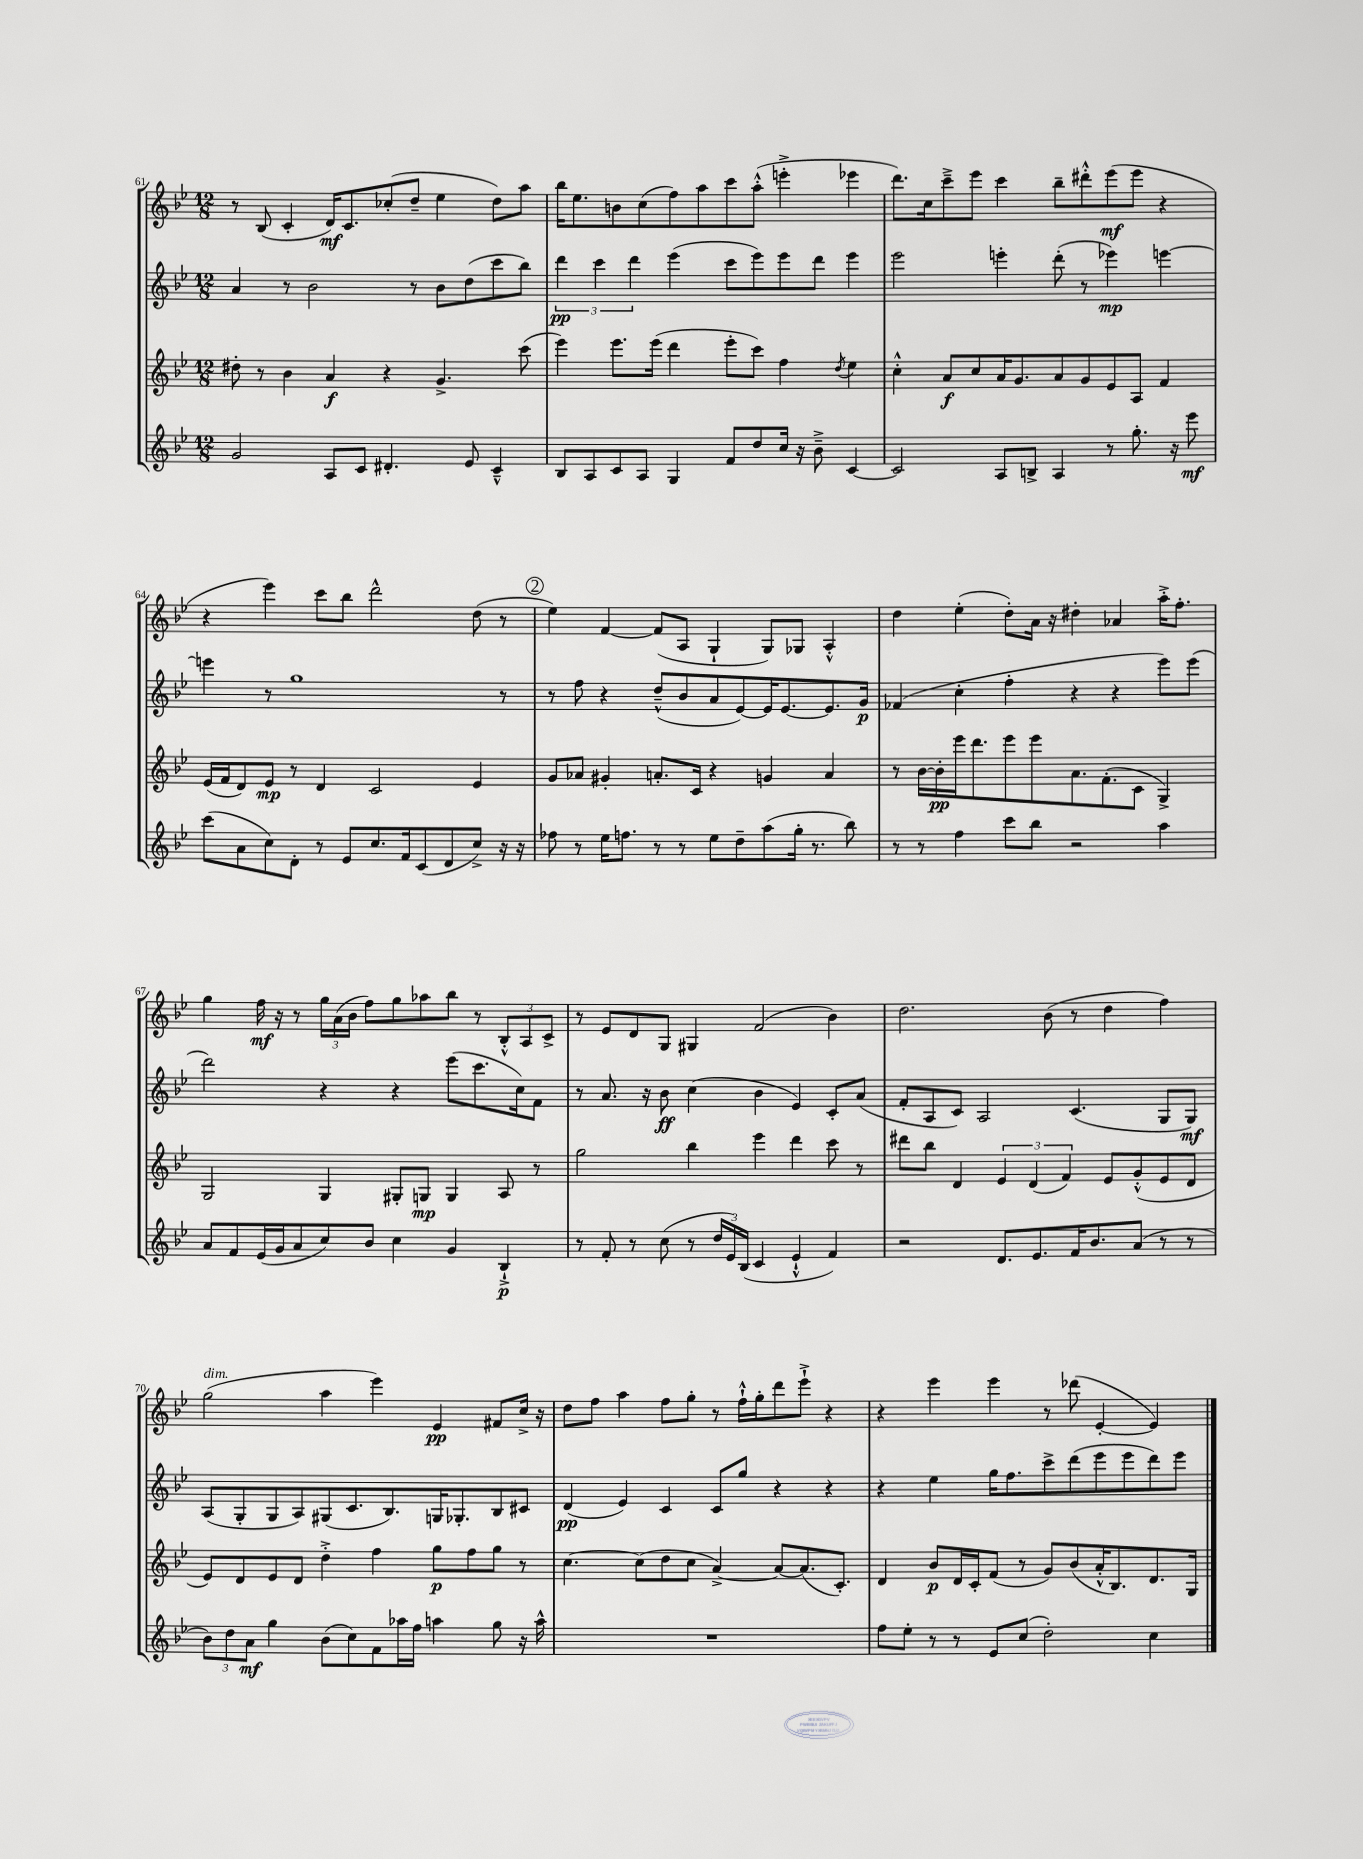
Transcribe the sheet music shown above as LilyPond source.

<<
\new StaffGroup <<
\new Staff = "s0" {
    \clef treble \key bes \major \numericTimeSignature \time 12/8
    \autoBeamOff r8 bes8( c'4-. d'16[\mf) c'8. ces''8-.( d''8]-- ees''4 d''8[) a''8] |
    bes''16[ ees''8. b'8 c''8( f''8) a''8 c'''8 a''8]-.-^( e'''4-.-> ees'''4 |
    d'''8.[) c''16 c'''8---> ees'''8] c'''4 bes''8[-- dis'''8-.-^ ees'''8\mf( ees'''8] r4 |
    r4 ees'''4) c'''8[ bes''8] d'''2-^ d''8( r8 |
    \mark \markup { \circle "2" } ees''4) f'4~ f'8[( a8] g4-! g8[) ges8] a4-.-^ |
    d''4 ees''4-.( d''8[-.) a'16] r16 dis''4-. aes'4 a''16[-.-> f''8.]-. |
    g''4 f''16\mf r16 r8 \tuplet 3/2 { g''16[ a'16( bes'16] } f''8[) g''8 aes''8 bes''8] r8 \tuplet 3/2 { bes8[-.-^ a8 c'8]-> } |
    r8 ees'8[ d'8 g8] gis4 f'2( bes'4) |
    d''2. bes'8( r8 d''4 f''4) |
    g''2^\markup { \italic "dim." }( a''4 ees'''4) ees'4\pp fis'8[ c''16]-> r16 |
    d''8[ f''8] a''4 f''8[ g''8]-. r8 f''16[-!-^ g''16-. d'''8 ees'''8]-!-> r4 |
    r4 ees'''4 ees'''4 r8 des'''8( ees'4~-. ees'4) \bar "|." |
}
\new Staff = "s1" {
    \clef treble \key bes \major \numericTimeSignature \time 12/8
    \autoBeamOff a'4 r8 bes'2 r8 bes'8[ d''8( c'''8 bes''8]) |
    \tuplet 3/2 { d'''4\pp c'''4 d'''4 } ees'''4( c'''8[ ees'''8) ees'''8 d'''8] ees'''4 |
    ees'''2 e'''4-. d'''8-.( r8 ees'''4\mp) e'''4~ |
    e'''4 r8 g''1 r8 |
    \mark \markup { \circle "2" } r8 f''8 r4 d''8[---^( bes'8 a'8 ees'8~) ees'16 ees'8.~ ees'8. g'16]\p |
    fes'4( c''4-. f''4-. r4 r4 ees'''8[) ees'''8]( |
    d'''2) r4 r4 ees'''8[( c'''8. c''16) f'8] |
    r8 a'8. r16 bes'8\ff c''4( bes'4 ees'4) c'8[-. a'8]( |
    f'8[-. a8 c'8]) a2 c'4.( g8[ g8]\mf) |
    a8[( g8-. g8 a8) gis8( c'8. bes8.) g16 ges8.-. bes8 cis'8] |
    d'4\pp( ees'4) c'4 c'8[ g''8] r4 r4 |
    r4 ees''4 g''16[ f''8. c'''8-> d'''8( ees'''8 ees'''8 d'''8) ees'''8] \bar "|." |
}
\new Staff = "s2" {
    \clef treble \key bes \major \numericTimeSignature \time 12/8
    \autoBeamOff dis''8-. r8 bes'4 a'4\f r4 g'4.-> c'''8( |
    ees'''4) ees'''8.[ ees'''16]( d'''4 ees'''8[-. c'''8]) f''4 \acciaccatura { d''8 } ees''4 |
    c''4-.-^ a'8[\f c''8 a'16 g'8. a'8 g'8 ees'8 a8] f'4 |
    ees'16[( f'16 d'8) ees'8]\mp r8 d'4 c'2 ees'4 |
    \mark \markup { \circle "2" } g'8[ aes'8] gis'4-. a'8.[-. c'16] r4 g'4 a'4 |
    r8 bes'16[~ bes'16-.\pp ees'''16 d'''8. ees'''8 ees'''8 a'8. f'8.-.( c'8] g4->) |
    g2 g4 gis8[-. g8]\mp g4 a8 r8 |
    g''2 bes''4 ees'''4 d'''4 c'''8 r8 |
    dis'''8[ bes''8] d'4 \tuplet 3/2 { ees'4 d'4( f'4) } ees'8[ g'8-.-^( ees'8 d'8] |
    ees'8[) d'8 ees'8 d'8] d''4-.-> f''4 g''8[\p f''8 g''8] r8 |
    c''4.~ c''8[( d''8 c''8] a'4~->) a'8[~ a'8.( c'8.]-.) |
    d'4 bes'8[\p d'16 c'16-. f'8]( r8 g'8[) bes'8( a'16-.-^ bes8.) d'8. g16] \bar "|." |
}
\new Staff = "s3" {
    \clef treble \key bes \major \numericTimeSignature \time 12/8
    \autoBeamOff g'2 a8[ c'8] dis'4.-. ees'8 c'4---^ |
    bes8[ a8 c'8 a8] g4 f'8[ d''8 c''16] r16 bes'8---> c'4~ |
    c'2 a8[ b8]-> a4 r8 g''8.-. r16 ees'''8\mf |
    c'''8[( a'8 c''8) d'8]-. r8 ees'8[ c''8. f'16 c'8( d'8 c''8]->) r16 r16 |
    \mark \markup { \circle "2" } fes''8 r8 ees''16[ f''8.] r8 r8 ees''8[ d''8-- a''8( g''16]-. r8. bes''8) |
    r8 r8 f''4 c'''8[ bes''8] r2 a''4 |
    a'8[ f'8 ees'16( g'16 a'8 c''8) bes'8] c''4 g'4 bes4-!->\p |
    r8 f'8-. r8 c''8( r8 \tuplet 3/2 { d''16[ ees'16) bes16]( } c'4 ees'4-!-^ f'4) |
    r2 d'8.[ ees'8. f'16 bes'8. a'8]( r8 r8 |
    \tuplet 3/2 { bes'8[) d''8 a'8]\mf } g''4 bes'8[( c''8) f'8 aes''16 f''16] a''4 g''8 r16 a''16-^ |
    R1. |
    f''8[ ees''8]-. r8 r8 ees'8[ c''8]( d''2-.) c''4 \bar "|." |
}
>>
>>
\layout { \context { \Score currentBarNumber = #61 } }
